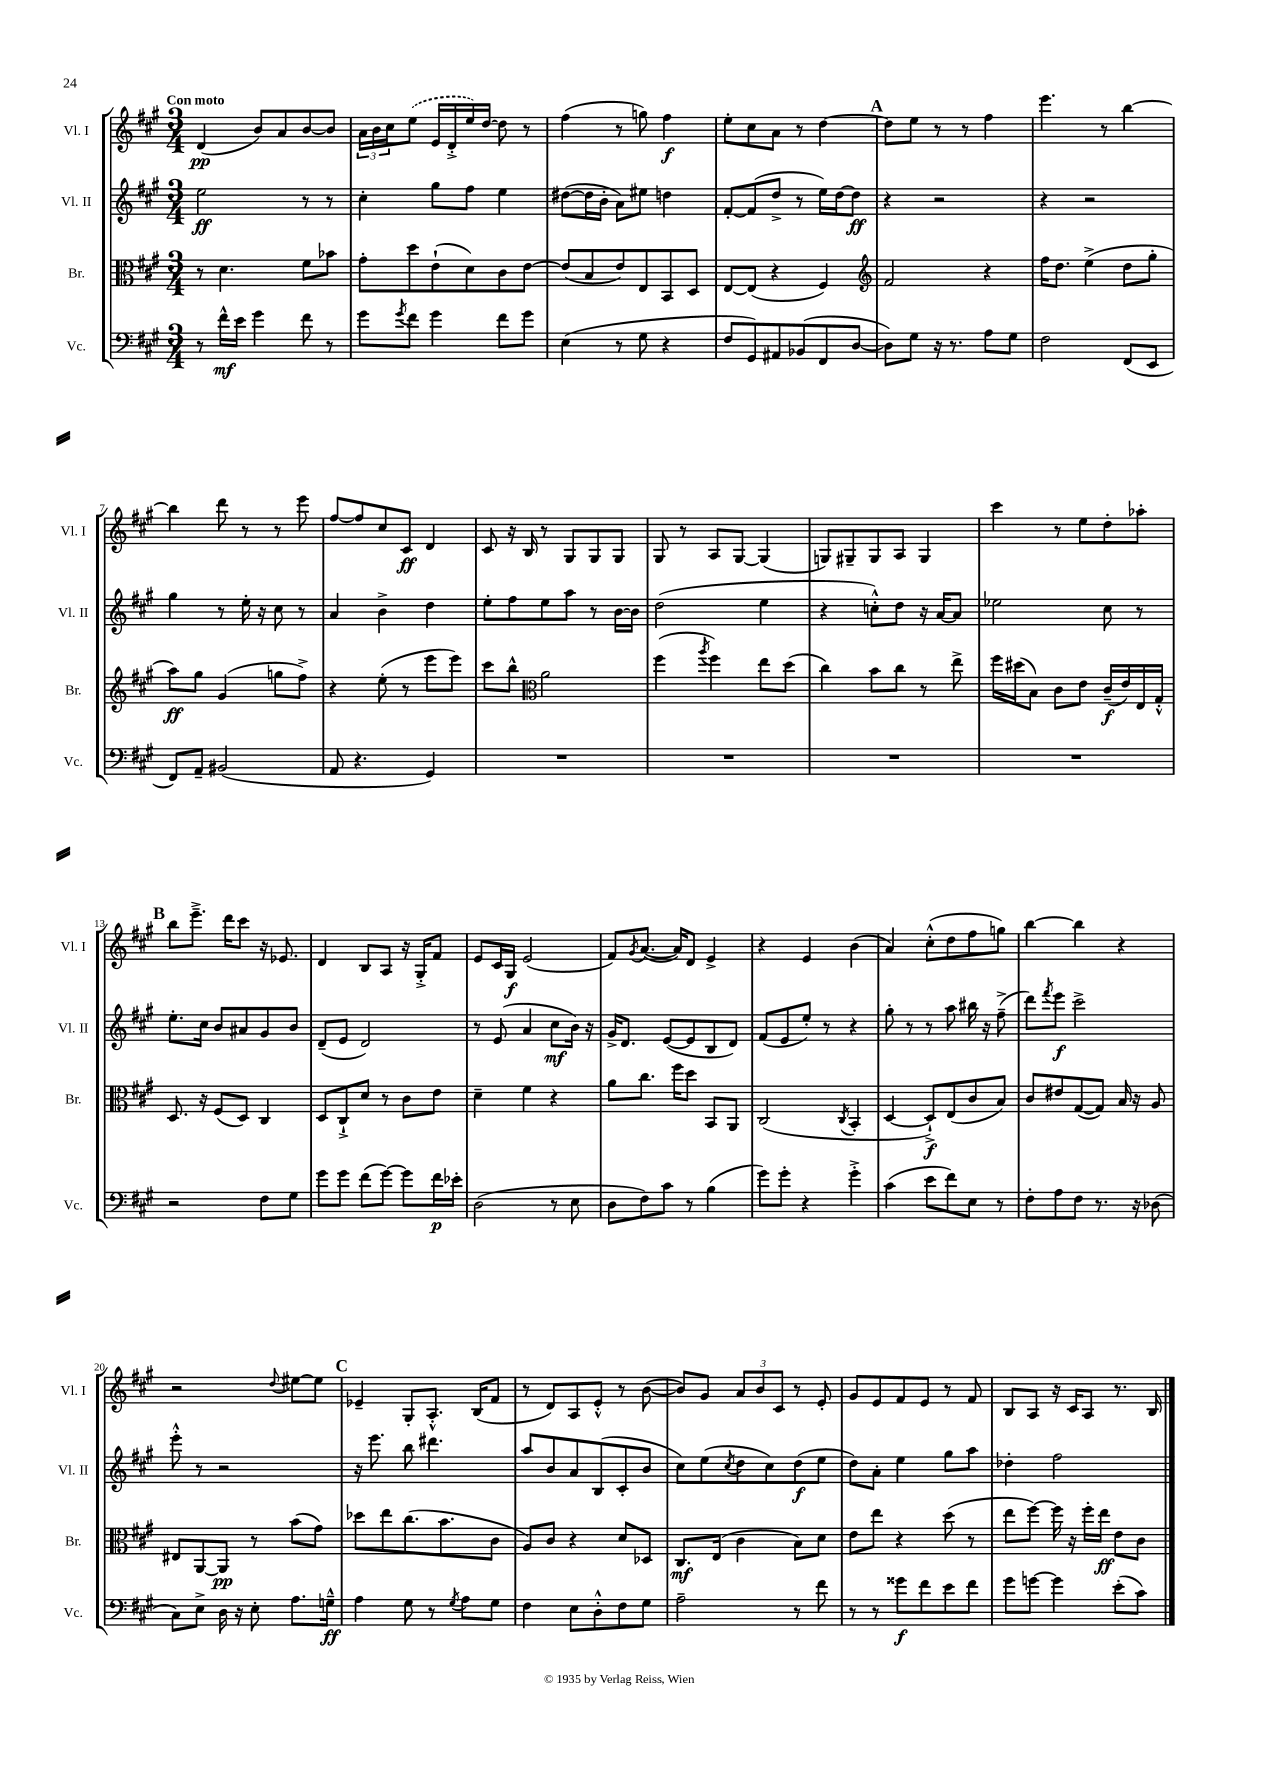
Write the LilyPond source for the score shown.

<<
\new StaffGroup <<
\new Staff = "s0" \with { instrumentName = "Vl. I" shortInstrumentName = "Vl. I" } {
    \clef treble \key a \major \numericTimeSignature \time 3/4 \tempo "Con moto"
    d'4\pp( b'8) a'8 b'8~ b'8 |
    \tuplet 3/2 { a'16 b'16 cis''16 } \once \slurDashed e''8( e'16 d'16-.-> e''16) d''16~ d''8 r8 |
    fis''4( r8 g''8) fis''4\f |
    e''8-. cis''8 a'8 r8 d''4~ |
    \mark \markup { \bold "A" } d''8 e''8 r8 r8 fis''4 |
    e'''4. r8 b''4~ |
    b''4 d'''8 r8 r8 e'''8 |
    fis''8~ fis''8 cis''8 cis'8\ff d'4 |
    cis'8 r16 b16 r8 gis8 gis8 gis8 |
    gis8 r8 a8 gis8~ gis4( |
    g8) gis8-- gis8 a8 gis4 |
    cis'''4 r8 e''8 d''8-. aes''8-. |
    \mark \markup { \bold "B" } b''8 e'''8.---> d'''16 cis'''8 r16 ees'8. |
    d'4 b8 a8 r16 gis16-.-> fis'8 |
    e'8 cis'16 gis16\f e'2( |
    fis'8) \acciaccatura { gis'8 } a'8.~( a'16) d'8 e'4-> |
    r4 e'4 b'4( |
    a'4) cis''8-.-^( d''8 fis''8 g''8) |
    b''4~ b''4 r4 |
    r2 \appoggiatura { d''8 } eis''8~ eis''8 |
    \mark \markup { \bold "C" } ees'4-- gis8-. a8.-.-^ b16( fis'8 |
    r8 d'8) a8 e'8-.-^ r8 b'8~( |
    b'8) gis'8 \tuplet 3/2 { a'8 b'8 cis'8 } r8 e'8-. |
    gis'8 e'8 fis'8 e'8 r8 fis'8 |
    b8 a8 r16 cis'16 a8 r8. b16 \bar "|." |
}
\new Staff = "s1" \with { instrumentName = "Vl. II" shortInstrumentName = "Vl. II" } {
    \clef treble \key a \major \numericTimeSignature \time 3/4
    e''2\ff r8 r8 |
    cis''4-. gis''8 fis''8 e''4 |
    dis''8~( dis''16 b'16-. a'8) eis''8 d''4 |
    fis'8~-. fis'8( d''8-> r8 e''16) d''16~ d''8\ff |
    \mark \markup { \bold "A" } r4 r2 |
    r4 r2 |
    gis''4 r8 e''16-. r16 cis''8 r8 |
    a'4 b'4-> d''4 |
    e''8-. fis''8 e''8 a''8 r8 b'16~ b'16 |
    d''2( e''4 |
    r4 c''8-.-^) d''8 r16 a'16~ a'8 |
    ees''2 cis''8 r8 |
    \mark \markup { \bold "B" } e''8.-. cis''16 b'8 ais'8 gis'8 b'8 |
    d'8--( e'8 d'2) |
    r8 e'8( a'4 cis''8\mf b'16) r16 |
    gis'16-> d'8. e'8~( e'8 b8 d'8) |
    fis'8( e'8 e''8-.) r8 r4 |
    gis''8-. r8 r8 a''8 bis''16 r16 fis''8--->( |
    d'''8) \acciaccatura { fis'''8 } e'''8\f cis'''2-> |
    e'''8-.-^ r8 r2 |
    \mark \markup { \bold "C" } r16 e'''8. b''8 dis'''4. |
    a''8 b'8 a'8 b8( cis'8-. b'8 |
    cis''8) e''8( \acciaccatura { cis''8 } d''8 cis''8) d''8\f( e''8 |
    d''8) a'8-. e''4 gis''8 a''8 |
    des''4-. fis''2 \bar "|." |
}
\new Staff = "s2" \with { instrumentName = "Br." shortInstrumentName = "Br." } {
    \clef alto \key a \major \numericTimeSignature \time 3/4
    r8 d'4. fis'8 bes'8 |
    gis'8-. d''8 e'8-!( d'8) cis'8 e'8~ |
    e'8( b8 e'8) e8 b,8 d8 |
    e8~ e8( r4 fis4) |
    \mark \markup { \bold "A" } \clef treble fis'2 r4 |
    fis''16 d''8. e''4->( d''8 gis''8-. |
    a''8\ff) gis''8 gis'4( g''8 fis''8->) |
    r4 e''8-.( r8 e'''8 e'''8) |
    cis'''8 b''8-^ \clef alto a'2 |
    fis''4( \acciaccatura { a''8 } fis''4) e''8 d''8( |
    cis''4) b'8 cis''8 r8 e''8-> |
    fis''16 dis''16( b8) cis'8 e'8 cis'16--\f( e'16) e16 gis16-.-^ |
    \mark \markup { \bold "B" } d8. r16 fis8( d8) cis4 |
    d8 cis8-!-> d'8 r8 cis'8 e'8 |
    d'4-- fis'4 r4 |
    a'8 cis''8. fis''16 d''8 b,8 a,8 |
    cis2( \acciaccatura { cis8 } b,4-. |
    d4~ d8-!->\f) e8( cis'8 b8) |
    cis'8 eis'8 gis8~( gis8) b16 r16 a8 |
    eis8 a,8~ a,8\pp r8 b'8( gis'8) |
    \mark \markup { \bold "C" } des''8 e''8 cis''8.( b'8. cis'8 |
    a8) cis'8 r4 d'8 des8 |
    cis8.\mf e16( cis'4 b8) d'8 |
    e'8 e''8 r4 d''8( r8 |
    e''8 fis''8~) fis''16 r16 fis''16-. e''16\ff e'8 cis'8 \bar "|." |
}
\new Staff = "s3" \with { instrumentName = "Vc." shortInstrumentName = "Vc." } {
    \clef bass \key a \major \numericTimeSignature \time 3/4
    r8 fis'16-^\mf e'16 gis'4 fis'8 r8 |
    gis'8 \acciaccatura { gis'8 } fis'8 gis'4 fis'8 gis'8 |
    e4( r8 gis8 r4 |
    fis8 gis,8) ais,8 bes,8( fis,8 d8~ |
    \mark \markup { \bold "A" } d8) gis8 r16 r8. a8 gis8 |
    fis2 fis,8( e,8 |
    fis,8) a,8-- bis,2( |
    a,8 r4. gis,4) |
    R2. |
    R2. |
    R2. |
    R2. |
    \mark \markup { \bold "B" } r2 fis8 gis8 |
    gis'8 gis'8 fis'8( gis'8~) gis'8 fis'16\p ees'16-. |
    d2( r8 e8 |
    d8 fis8) cis'8 r8 b4( |
    gis'8) gis'8-. r4 gis'4-.-> |
    cis'4( e'8 fis'8) e8 r8 |
    fis8-. a8 fis8 r8. r16 des8( |
    cis8) e8-> d16 r16 e8-. a8. g16---^\ff |
    \mark \markup { \bold "C" } a4 gis8 r8 \acciaccatura { gis8 } a8 gis8 |
    fis4 e8 d8-.-^ fis8 gis8 |
    a2-- r8 fis'8 |
    r8 r8 gisis'8\f fis'8 e'8 fis'8 |
    gis'8 g'8~ g'4 e'8-.( cis'8) \bar "|." |
}
>>
>>
